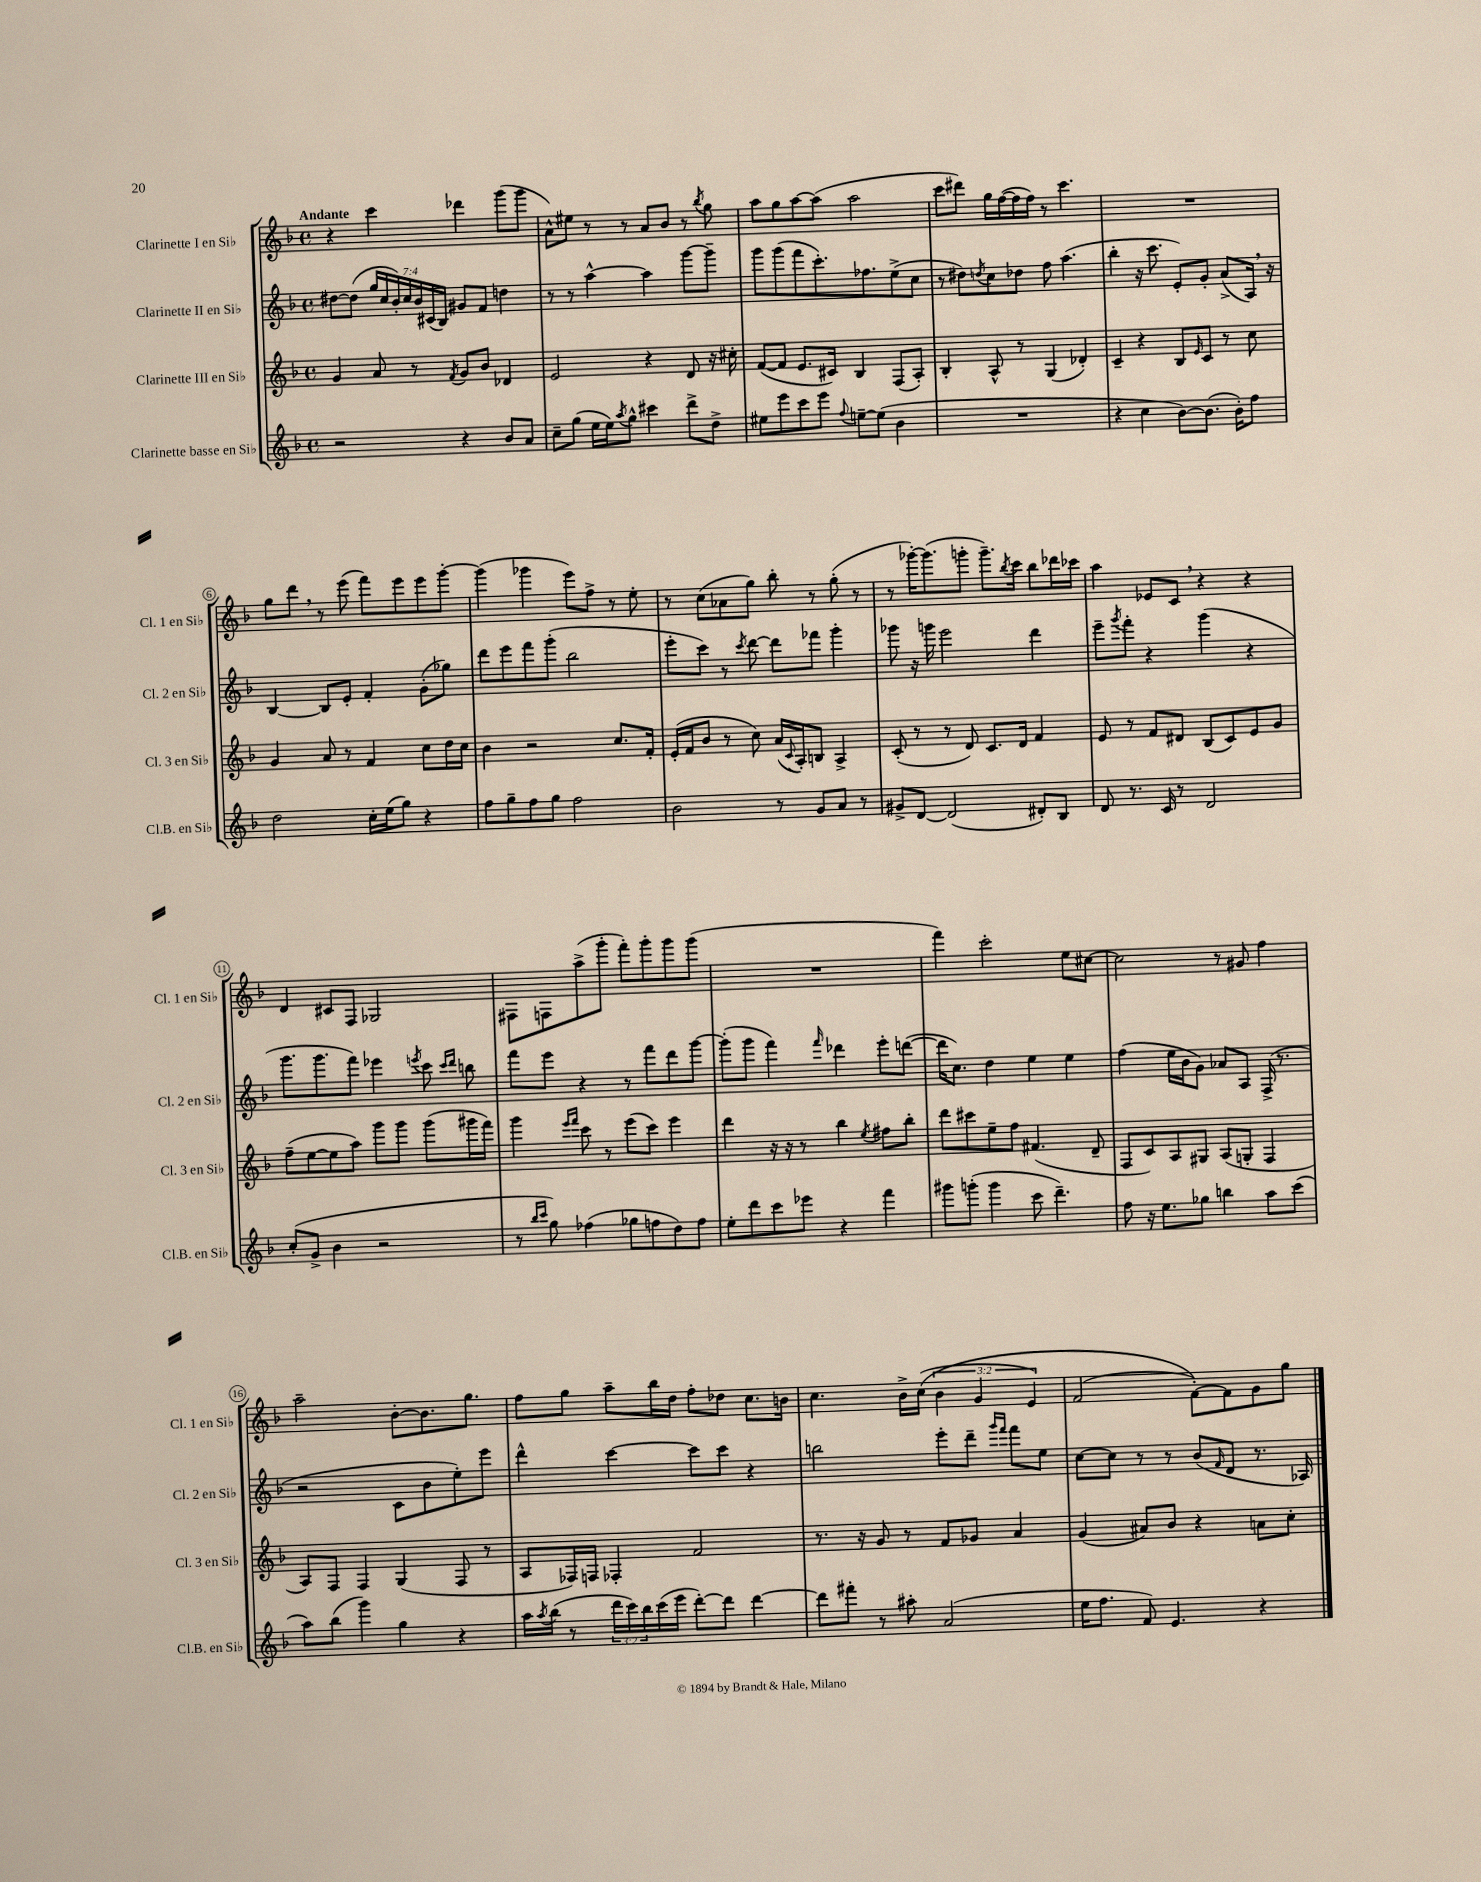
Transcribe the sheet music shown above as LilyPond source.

<<
\new StaffGroup <<
\new Staff = "s0" \with { instrumentName = "Clarinette I en Sib" shortInstrumentName = "Cl. 1 en Sib" } {
    \clef treble \key f \major \defaultTimeSignature \time 4/4 \override Staff.TupletNumber.text = #tuplet-number::calc-fraction-text \tempo "Andante"
    r4 c'''4 des'''4 g'''8( g'''8 |
    a'8-^) eis''8 r8 r8 a'8 bes'8 r8 \acciaccatura { bes''8 } g''8 |
    a''8 g''8 a''8~ a''8( a''2 |
    c'''8 dis'''8) g''16 f''16~( f''16 f''16) r8 c'''4. |
    R1 |
    g''8 d'''8 \breathe r8 e'''8( f'''8) e'''8 e'''8 g'''8~-. |
    g'''4( ges'''4 e'''8) f''8-> r8 e''8-. |
    r8 c''8( aes'8 g''8) bes''8-. r8 g''8-.( r8 |
    r8 ges'''16~-.) ges'''8.( g'''8-. g'''8.--) \acciaccatura { bes''8 } c'''16 bes''8 des'''16 ces'''16 |
    a''4 ees'8 c'8 \breathe r4 r4 |
    d'4 cis'8 f8 ges2 |
    fis8 f8 a''8->( g'''8-. f'''8-.) g'''8-. g'''8 g'''8( |
    R1 |
    f'''4) c'''2-. e''8 cis''8~ |
    cis''2 r8 gis'8 f''4 |
    a''2-- bes'8~-. bes'8. g''8. |
    f''8 g''8 a''8-- bes''16 d''16 f''8-. des''8 c''8. b'16 |
    c''4. bes'16-> c''16(\( \tuplet 3/2 { bes'4 g'4 e'4) } |
    f'2( f'8~-.)\) f'8 g'8 g''8 \bar "|." |
}
\new Staff = "s1" \with { instrumentName = "Clarinette II en Sib" shortInstrumentName = "Cl. 2 en Sib" } {
    \clef treble \key f \major \defaultTimeSignature \time 4/4 \override Staff.TupletNumber.text = #tuplet-number::calc-fraction-text
    dis''8~ dis''8( \tuplet 7/4 { g''16 c''16 bes'16-.) c''16 bes'16 cis'16( bes16) } gis'8 f'8 d''4 |
    r8 r8 a''4~-^ a''4 g'''8~ g'''8-- |
    g'''8 g'''8( f'''8 c'''8.-.) fes''8. e''8->( c''8 |
    r8 dis''8) \acciaccatura { d''8 } c''8 des''8 f''8 a''4.( |
    bes''4-. r16 c'''8. e'8-.) g'8-. a'8->( a16) \breathe r16 |
    bes4~ bes8 e'8-. f'4-. g'8-.( ges''8) |
    d'''8 e'''8 f'''8 g'''8-.( bes''2 |
    e'''8-. c'''8) r8 \acciaccatura { c'''8 } d'''8~ d'''8 fes'''8 g'''4-. |
    ges'''8 r16 g'''16 e'''2 d'''4 |
    e'''8-- \acciaccatura { g'''8 } f'''8-. r4 g'''4( r4 |
    g'''8. g'''8. f'''8) ees'''4 \acciaccatura { e'''8 } c'''8 \grace { c'''16 d'''16 } b''8 |
    f'''8 e'''8 r4 r8 f'''8 d'''8 g'''8~ |
    g'''8-.( g'''8 f'''4) \grace { f'''16 } des'''4 e'''8-. d'''8~( |
    d'''16 c''8.) d''4 e''4 e''4 |
    f''4( e''16 bes'16 g'8) aes'8 a8 f16->( r8. |
    r2 c'8 bes'8 e''8-.) e'''8 |
    d'''4-^ c'''4~ c'''8 c'''8 r4 |
    b''2 e'''8-. d'''8-- \grace { g'''16 f'''16 } f'''8 e''8 |
    c''8~ c''8 r8 r8 bes'8( \grace { f'16 } d'8 r8. aes16) \bar "|." |
}
\new Staff = "s2" \with { instrumentName = "Clarinette III en Sib" shortInstrumentName = "Cl. 3 en Sib" } {
    \clef treble \key f \major \defaultTimeSignature \time 4/4
    g'4 a'8 r8 \acciaccatura { f'8 } g'8 bes'8 des'4 |
    e'2 r4 d'8 r16 cis''16-. |
    f'8~( f'8 e'8. cis'16) bes4 f8( a8-.) |
    bes4-. a8-^ r8 g4( des'4-.) |
    c'4-- r4 bes8 \grace { e'16 } c'8 r8 c''8 |
    g'4 a'8 r8 f'4 c''8 d''16 c''16 |
    bes'4 r2 c''8. f'16-. |
    e'16-.( f'16 bes'8 r8 c''8) a'16( \appoggiatura { c'8 } a16-.) b8 a4-> |
    c'8-.( r8 r8 d'8) c'8. d'16 f'4 |
    e'8 r8 f'8 dis'8 bes8( c'8) e'8 g'8 |
    f''8--( e''8~ e''8 a''8) g'''8 g'''8 g'''8( gis'''16 f'''16) |
    g'''4 \grace { e'''16 f'''16 } c'''8 r8 e'''8( c'''8) e'''4 |
    d'''4 r16 r16 r8 bes''4 \acciaccatura { e''8 } fis''8 bes''8-. |
    d'''8 cis'''8 e''8-- f''8 fis'4.( d'8-- |
    f8 c'8) a8 gis8 a8( g8-. f4 |
    a8) f8 f4 g4( f8 r8 |
    a8 fes16) f16 fes4-. f'2 |
    r8. r16 g'8 r8 f'8 ges'8 a'4 |
    g'4( ais'8) bes'8 r4 a'8 c''8-. \bar "|." |
}
\new Staff = "s3" \with { instrumentName = "Clarinette basse en Sib" shortInstrumentName = "Cl.B. en Sib" } {
    \clef treble \key f \major \defaultTimeSignature \time 4/4 \override Staff.TupletNumber.text = #tuplet-number::calc-fraction-text
    r2 r4 bes'8 a'8 |
    c''8-- g''8( e''16 e''16) \acciaccatura { a''8 } g''8-^ cis'''4 d'''8-> d''8-> |
    eis''8 e'''8 c'''8 e'''8 \appoggiatura { f''8 } e''8~-- e''8( bes'4 |
    R1 |
    r4 c''4 bes'8~) bes'8.( bes'16-.) f''8 |
    d''2 c''16-. e''16( g''8) r4 |
    f''8 g''8-- f''8 g''8 f''2 |
    bes'2 r8 g'8 a'8 r8 |
    gis'8-> d'8~ d'2( dis'8-.) bes8 |
    d'8 r8. c'16 r8 d'2 |
    c''8-.( g'8-> bes'4 r2 |
    r8 \grace { bes''16 c'''16 } g''8) fes''4( ges''8 f''8 d''8) f''8 |
    e''8-. d'''8 c'''8 ees'''8 r4 f'''4 |
    gis'''8 g'''8-.( g'''4 c'''8 d'''4.--) |
    f''8 r16 e''8. ges''8 b''4 a''8 c'''8( |
    a''8) bes''8( g'''4) g''4 r4 |
    a''16 \acciaccatura { a''8 } bes''16( r8 \tuplet 3/2 { d'''16 c'''16) bes''16 } c'''16( e'''16 d'''8~-.) d'''8 d'''4~ |
    d'''8 fis'''8-. r8 ais''8-. a'2( |
    e''16 f''8. f'8) e'4. r4 \bar "|." |
}
>>
>>
\layout { \context { \Score \override BarNumber.stencil = #(make-stencil-circler 0.1 0.3 ly:text-interface::print) } }
